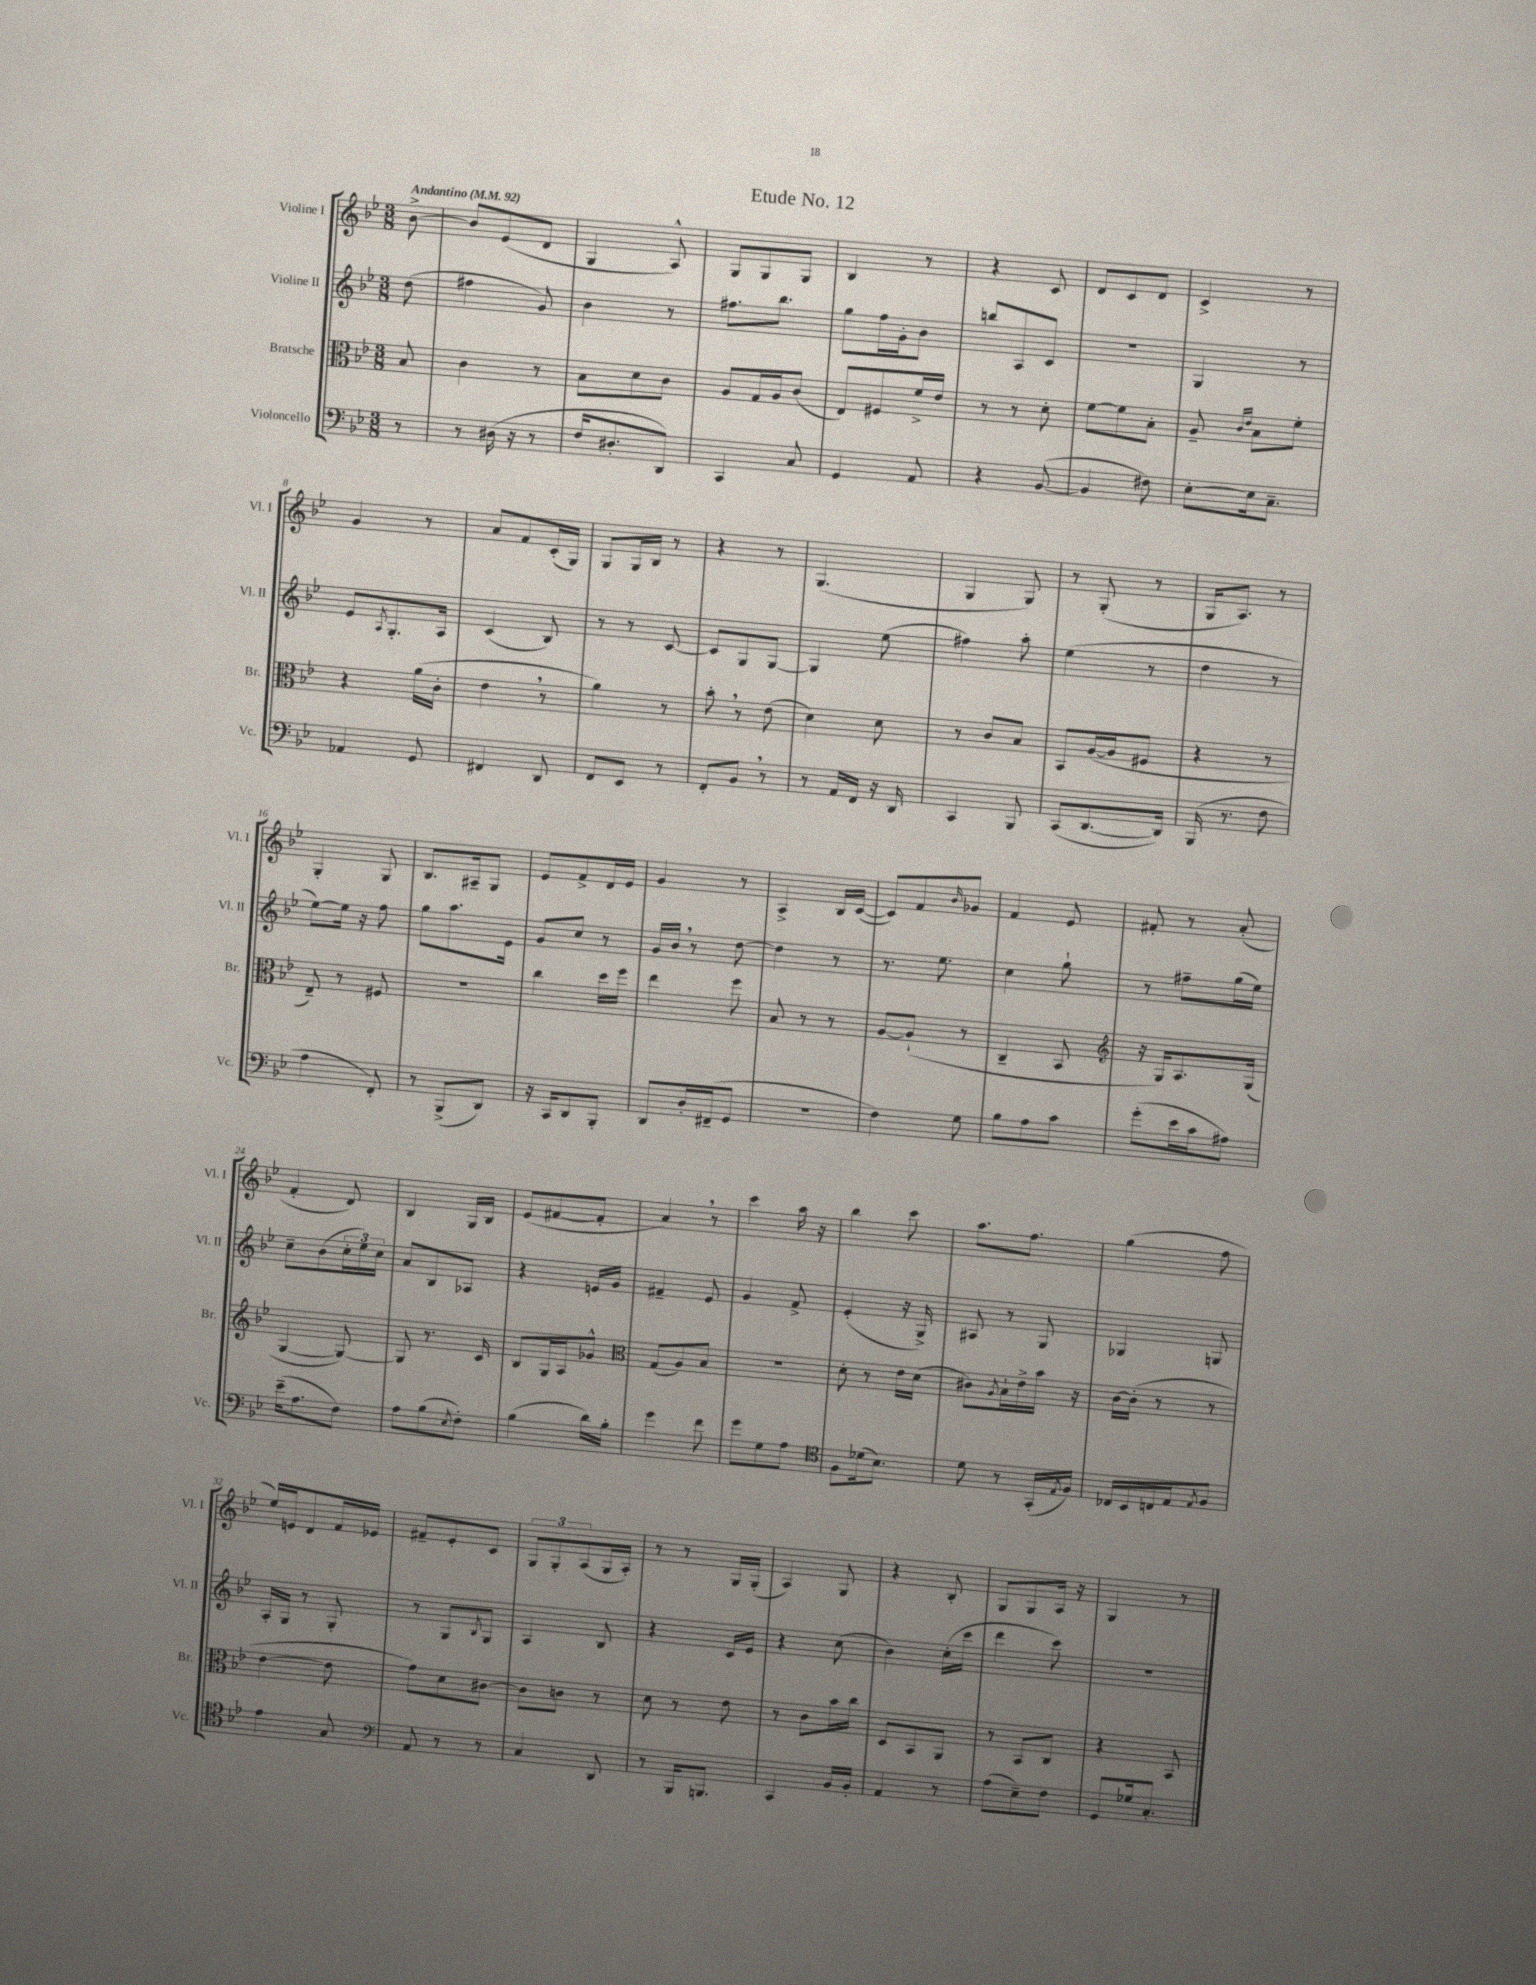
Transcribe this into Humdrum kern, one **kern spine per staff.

**kern	**kern	**kern	**kern
*staff4	*staff3	*staff2	*staff1
*clefF4	*clefC3	*clefG2	*clefG2
*k[b-e-]	*k[b-e-]	*k[b-e-]	*k[b-e-]
*M3/8	*M3/8	*M3/8	*M3/8
*MM92	*MM92	*MM92	*MM92
8r	8B-	(8dd	[8b-^
=	=	=	=
8r	4c	4ff#	8b-]
(16D#	.	.	(8e-
16r	.	.	.
8r	8r	8g)	8d
=	=	=	=
16F	8B-	4b-	4G
8.D#'	.	.	.
.	8d	.	.
8DD)	8c	8r	8A^^)
=	=	=	=
4CC	8A	8.ff#	8G
.	16G	.	8G
.	16A	8.bb-	.
8C	(8c	.	8G
=	=	=	=
4GG	8E-)	8gg	4B-
.	8F#	16ff	.
.	.	16g'	.
8AA	16f^	8b-	8r
.	16e-	.	.
=	=	=	=
4r	8r	8bb	4r
.	8r	8A	.
([8BB-	8d'	8c	8c
=	=	=	=
4BB-]	[8f	4.r	8d
.	8f]	.	8c
8F#)	8B-'	.	8d
=	=	=	=
[8E-'	8A~	4G	4c^
.	16qqc	.	.
.	16qqe-	.	.
16E-]	8B-	.	.
8.C~	.	.	.
.	8f'	8r	8r
=	=	=	=
4AA-	4r	8e-	4g
.	.	8qA	.
.	.	8.G'	.
8GG	(16a	.	8r
.	16c'	16A	.
=	=	=	=
4FF#	4e-	(4c	8a
.	.	.	8f
8DD	8r	8B-)	(16c'
.	.	.	16G)
=	=	=	=
8FF	4a)	8r	8G
8EE-	.	8r	16G
.	.	.	16B-
8r	8r	[8c	8r
=	=	=	=
8FF'	8b-'	8c]	4r
8BB-	8r	8G	.
8r	(8e-	[8G	8r
=	=	=	=
8r	4d)	4G]	(4.G
16AA	.	.	.
16FF	.	.	.
16r	8d	(8ee-	.
16DD	.	.	.
=	=	=	=
4CC	8r	4ff#)	4G
.	8c	.	.
8BBB-	8B-	8aa'	8G)
=	=	=	=
(8CC	8BB-	(4ee-	8r
[8.DD	([16A	.	(8G'
.	16A]	.	.
.	8F#	8r	8r
16DD])	.	.	.
=	=	=	=
(16BBB-	4r	4dd	16G
8.r	.	.	8.A)
8F	8r	8r	8r
=	=	=	=
4A	8E-~)	[8ee-)	4G'
.	8r	16ee-]	.
.	.	16r	.
8FF')	8F#	8ff	8G
=	=	=	=
8r	4.r	8gg	8.B-
(8BBB-^	.	8.aa	.
.	.	.	16A#~
8DD)	.	.	8G
.	.	16e-	.
=	=	=	=
16r	4cc	8g	8e-
16CC	.	.	.
8DD	.	8cc	8f^
8BBB-'	16dd	8r	16d
.	16ff	.	16e-
=	=	=	=
8DD	4ee-	16g	4g
.	.	16b-	.
16D'	.	8r	.
(16FF#~	.	.	.
8GG	8ff	[8dd	8r
=	=	=	=
4.r	8B-	4dd]	4A^
.	8r	.	.
.	8r	8r	16B-
.	.	.	([16c
=	=	=	=
4F)	[8A	8.r	8c])
.	(8A`]	.	8f
.	.	8.ee-	.
.	.	.	16qqb-
8G	8r	.	8g-
=	=	=	=
8B-	4C~	4cc	4f
8A	.	.	.
8c	8BB-	8gg`	8e-
=	=	=	=
*	*clefG2	*	*
(8g'	16r	8r	8f#'
.	16G)	.	.
16e-	8.A	8ff#~	8r
16c	.	.	.
8A#)	.	(16gg	(8a'
.	(16G	16ee-)	.
=	=	=	=
(16e-~	[4G	8cc~	4f'
8.A	.	.	.
.	.	(8b-	.
8F)	8G_)	24cc'	8d)
.	.	24ee-)	.
.	.	24cc	.
=	=	=	=
8A	8G]	8a	4B-
(8B-	8.r	8B-	.
8qE-	.	.	.
8F')	.	8A-	16G
.	16c	.	16B-
=	=	=	=
(4B-	8B-	4r	(8e-
.	16G	.	[8f#
.	16A	.	.
16d)	8g-^^	16e	8f#']
16B-'	.	16g	.
=	=	=	=
*	*clefC3	*	*
4g	(8G	4f#~	4a)
.	8A)	.	.
8f	8B-	8e-	8r
=	=	=	=
8g	4.r	4g	4ccc
8G	.	.	.
8A	.	8f^	16aa
.	.	.	16r
=	=	=	=
*clefC4	*	*	*
8F	8d'	(4e-'	4bb-
(16d-	8r	.	.
8.B-)	.	.	.
.	16e-	16r	8ccc
.	(16d	16G^)	.
=	=	=	=
8d	8c#)	8A#	8.aa
.	8qA	.	.
8r	16B-`	8r	.
.	16e-^	.	8.ff
(16GG'	16b-	8G	.
8qE-	.	.	.
16F)	16r	.	.
=	=	=	=
16C-	[16c	4G-	(4gg
16BB-	(16c']	.	.
16C	8r	.	.
16E-	.	.	.
8qE-	.	.	.
8F	8r	8G	8ff
=	=	=	=
4e-	[4e-	16A'	16ee-)
.	.	16G	16e
.	.	8r	8d
8G	8e-]	8G'	16f
.	.	.	16e-
=	=	=	=
*clefF4	*	*	*
8AA	8g)	8r	8f#~
8r	8d	8G	8e-'
.	.	8qB-	.
8r	[8c#	8G	8c
=	=	=	=
4C	8c#]	4A	12G
.	.	.	12G'
.	8c	.	.
.	.	.	(12A
8DD	8r	8B-	16G
.	.	.	16A')
=	=	=	=
8r	8d	4r	8r
16BBB-	8r	.	8r
8.BBB	.	.	.
.	8e-	16c	16G
.	.	16e-	(16G'
=	=	=	=
4CC	8r	4r	4A)
.	8c	.	.
16BB-	16b-	(8cc	8G
16BB-'	16cc	.	.
=	=	=	=
4AA	8D	4b-)	4r
.	8BB-	.	.
8r	8AA	(16cc'	8B-'
.	.	16ccc	.
=	=	=	=
(8A	8r	4ddd	8G
8E-~)	8BB-	.	8G
8F	8C	8ccc)	16A
.	.	.	16r
=	=	=	=
8GG	4r	4.r	4G
16G-	.	.	.
8.C'	.	.	.
.	8BB-	.	8r
==	==	==	==
*-	*-	*-	*-
